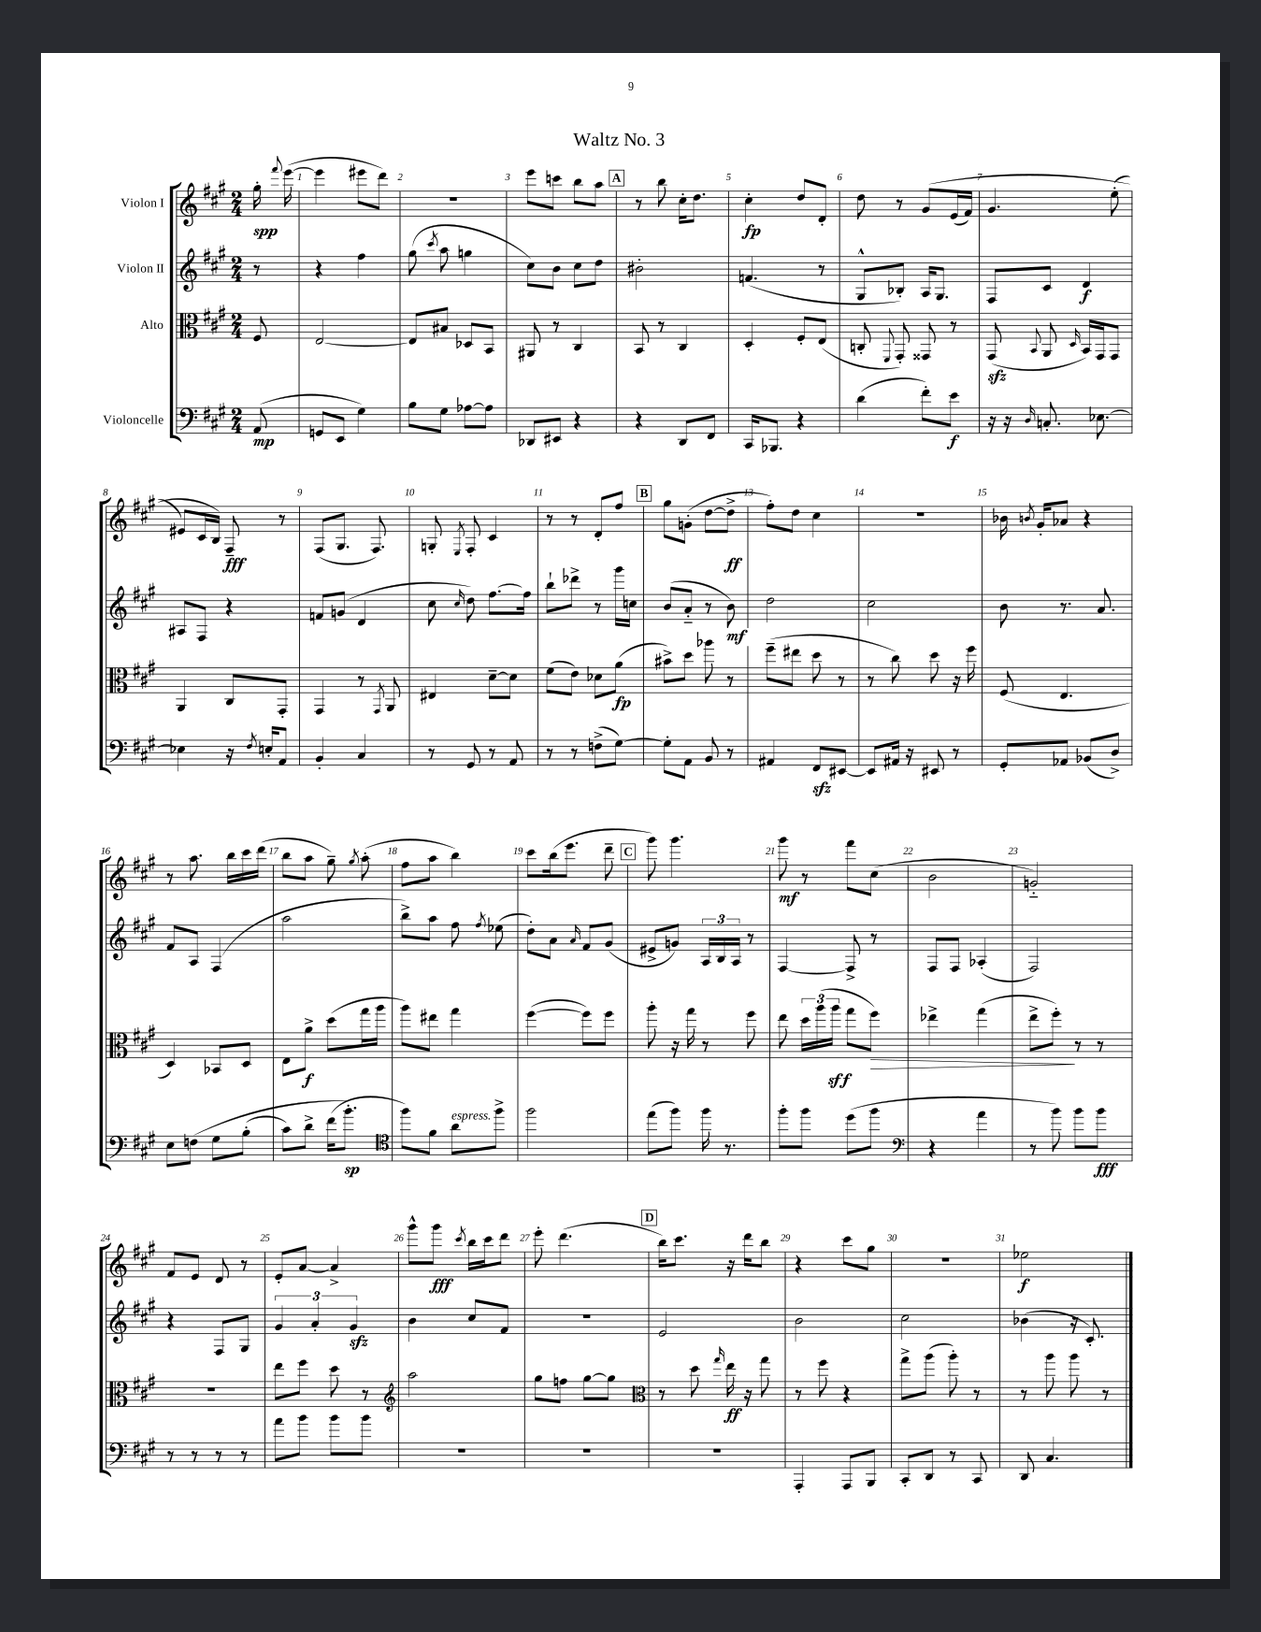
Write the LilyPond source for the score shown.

\header { title = "Waltz No. 3" }
<<
\new StaffGroup <<
\new Staff = "s0" \with { instrumentName = "Violon I" } {
    \clef treble \key a \major \numericTimeSignature \time 2/4 \partial 8
    \autoBeamOff gis''16-.\spp \appoggiatura { fis'''8 } e'''16~( |
    e'''4 eis'''8[ d'''8]) |
    R2 |
    e'''8[ c'''8] b''8[ a''8] |
    \mark \markup { \box "A" } r8 b''8 cis''16[-. d''8.] |
    cis''4-.\fp d''8[ d'8]-. |
    d''8 r8 gis'8[\( e'16( fis'16]) |
    gis'4. e''8-.( |
    eis'8[\) cis'16 b16]) fis8--\fff r8 |
    fis8[( gis8.] fis8.) |
    g8-. \acciaccatura { e8 } fis8-. cis'4 |
    r8 r8 d'8[-. fis''8] |
    \mark \markup { \box "B" } gis''8[ g'8]-.( d''8[~ d''8]->\ff |
    fis''8[-.) d''8] cis''4 |
    r2 |
    bes'16 \acciaccatura { b'8 } gis'16[-. aes'8] r4 |
    r8 a''8. b''16[ cis'''16 d'''16]( |
    b''8[ a''8] gis''8--) \acciaccatura { gis''8 } a''8-.( |
    fis''8[ a''8] b''4) |
    cis'''8[ b''16( e'''8.] d'''8-- |
    \mark \markup { \box "C" } gis'''8) gis'''4. |
    gis'''8\mf r8 fis'''8[ cis''8]( |
    b'2 |
    g'2-_) |
    fis'8[ e'8] d'8 r8 |
    e'8[-. a'8]~ a'4-> |
    gis'''8[-^ gis'''8]\fff \acciaccatura { cis'''8 } b''16[ cis'''16 d'''8] |
    e'''8-. d'''4.( |
    \mark \markup { \box "D" } b''16[) cis'''8.] r16 d'''16[ b''8] |
    r4 cis'''8[ gis''8] |
    r2 |
    ees''2\f \bar "|." |
}
\new Staff = "s1" \with { instrumentName = "Violon II" } {
    \clef treble \key a \major \numericTimeSignature \time 2/4 \partial 8
    \autoBeamOff r8 |
    r4 fis''4 |
    gis''8( \acciaccatura { cis'''8 } a''8 g''4 |
    cis''8[) b'8] cis''8[ d''8] |
    \mark \markup { \box "A" } bis'2-. |
    f'4.( r8 |
    gis8[-^ bes8]-.) a16[ gis8.] |
    fis8[ cis'8] d'4\f |
    ais8[ fis8] r4 |
    f'8[ g'8]( d'4 |
    cis''8 \grace { cis''16 } d''8) fis''8.[~ fis''16] |
    b''8[-! des'''8]-> r8 gis'''16[ c''16] |
    \mark \markup { \box "B" } b'8[( a'8]-_ r8 b'8\mf) |
    d''2 |
    cis''2 |
    b'8 r8. a'8. |
    fis'8[ a8] fis4( |
    a''2 |
    b''8[->) a''8] fis''8 \acciaccatura { fis''8 } ees''8( |
    d''8[-.) a'8] \grace { a'16 } fis'8[ gis'8]( |
    \mark \markup { \box "C" } eis'8[-> g'8]) \tuplet 3/2 { a16[ b16 a16] } r8 |
    fis4~ fis8-> r8 |
    fis8[ fis8] aes4-.( |
    fis2) |
    r4 fis8[ gis8] |
    \tuplet 3/2 { gis'4 a'4-. gis'4\sfz } |
    b'4 cis''8[ fis'8] |
    R2 |
    \mark \markup { \box "D" } e'2 |
    b'2 |
    cis''2 |
    bes'4( r16 cis'8.-.) \bar "|." |
}
\new Staff = "s2" \with { instrumentName = "Alto" } {
    \clef alto \key a \major \numericTimeSignature \time 2/4 \partial 8
    \autoBeamOff fis8 |
    e2~ |
    e8[ bis8] des8[ b,8] |
    ais,8 r8 cis4 |
    \mark \markup { \box "A" } b,8 r8 cis4 |
    d4-. fis8[-. e8]( |
    c8-. \appoggiatura { fis,8 } gis,8-.) gisis,8 r8 |
    gis,8\sfz( \appoggiatura { b,8 } a,8 \grace { d16 } b,16[) gis,16 gis,8] |
    a,4 cis8[ gis,8]-. |
    gis,4 r8 \acciaccatura { gis,8 } a,8 |
    eis4 d'8[~-- d'8] |
    fis'8[( e'8]) des'8[ a'8]\fp( |
    \mark \markup { \box "B" } bis'8[->) d''8] aes''8 r8 |
    fis''8[--( eis''8] d''8 r8 |
    r8 cis''8) d''8 r16 fis''16 |
    fis8( e4. |
    d4) bes,8[ d8] |
    e8[ a'8]->\f d''8[( gis''16 a''16] |
    a''8[) eis''8] gis''4 |
    fis''4~( fis''8[) fis''8] |
    \mark \markup { \box "C" } a''8-. r16 gis''16 r8 fis''8 |
    e''8 \tuplet 3/2 { d''16[ a''16( a''16]\sff } gis''8[ fis''8]\>) |
    ees''4-> gis''4( |
    e''8[-> fis''8]-.\!) r8 r8 |
    R2 |
    e''8[ fis''8] d''8 r8 |
    \clef treble a''2 |
    gis''8[ f''8] gis''8[~ gis''8] |
    \mark \markup { \box "D" } \clef alto r8 d''8 \grace { gis''16 } e''16\ff r16 gis''8 |
    r8 fis''8 r4 |
    gis''8[-> a''8]( a''8-.) r8 |
    r8 a''8 a''8 r8 \bar "|." |
}
\new Staff = "s3" \with { instrumentName = "Violoncelle" } {
    \clef bass \key a \major \numericTimeSignature \time 2/4 \partial 8
    \autoBeamOff a,8\mp( |
    g,8[ e,8] gis4) |
    b8[ gis8] aes8[~ aes8] |
    des,8[ eis,8] r4 |
    \mark \markup { \box "A" } r4 d,8[ fis,8] |
    cis,16[ bes,,8.] r4 |
    d'4( fis'8[-.) e'8]\f |
    r16 r16 \grace { d16 } c8.-. ees8.~ |
    ees4 r16 \acciaccatura { fis8 } e16[-. a,8] |
    b,4-. cis4 |
    r8 gis,8 r8 a,8 |
    r8 r8 f8[->( gis8]~) |
    \mark \markup { \box "B" } gis8[-. a,8] b,8 r8 |
    ais,4 fis,8[\sfz eis,8]~ |
    eis,8[ ais,16] r16 eis,8 r8 |
    gis,8[-. aes,8] bes,8[( d8]->) |
    e8[ f8]\( gis8[ b8]-.( |
    cis'8[) d'8]-> fis'16[( b'8.]-.\sp\) |
    \clef tenor fis''8[) fis'8] a'8[^\markup { \italic "espress." } fis''8]-> |
    fis''2 |
    \mark \markup { \box "C" } e''8[( fis''8]) fis''16 r8. |
    fis''8[-. fis''8] d''8[( fis''8] |
    \clef bass r4 a'4 |
    r8 b'8) b'8[ b'8]\fff |
    r8 r8 r8 r8 |
    a'8[ b'8] b'8[ b'8] |
    R2 |
    R2 |
    \mark \markup { \box "D" } R2 |
    a,,4-. a,,8[ b,,8] |
    cis,8[-. d,8] r8 cis,8 |
    d,8 cis4. \bar "|." |
}
>>
>>
\layout { \context { \Score \override BarNumber.break-visibility = ##(#f #t #t) barNumberVisibility = #all-bar-numbers-visible } }
